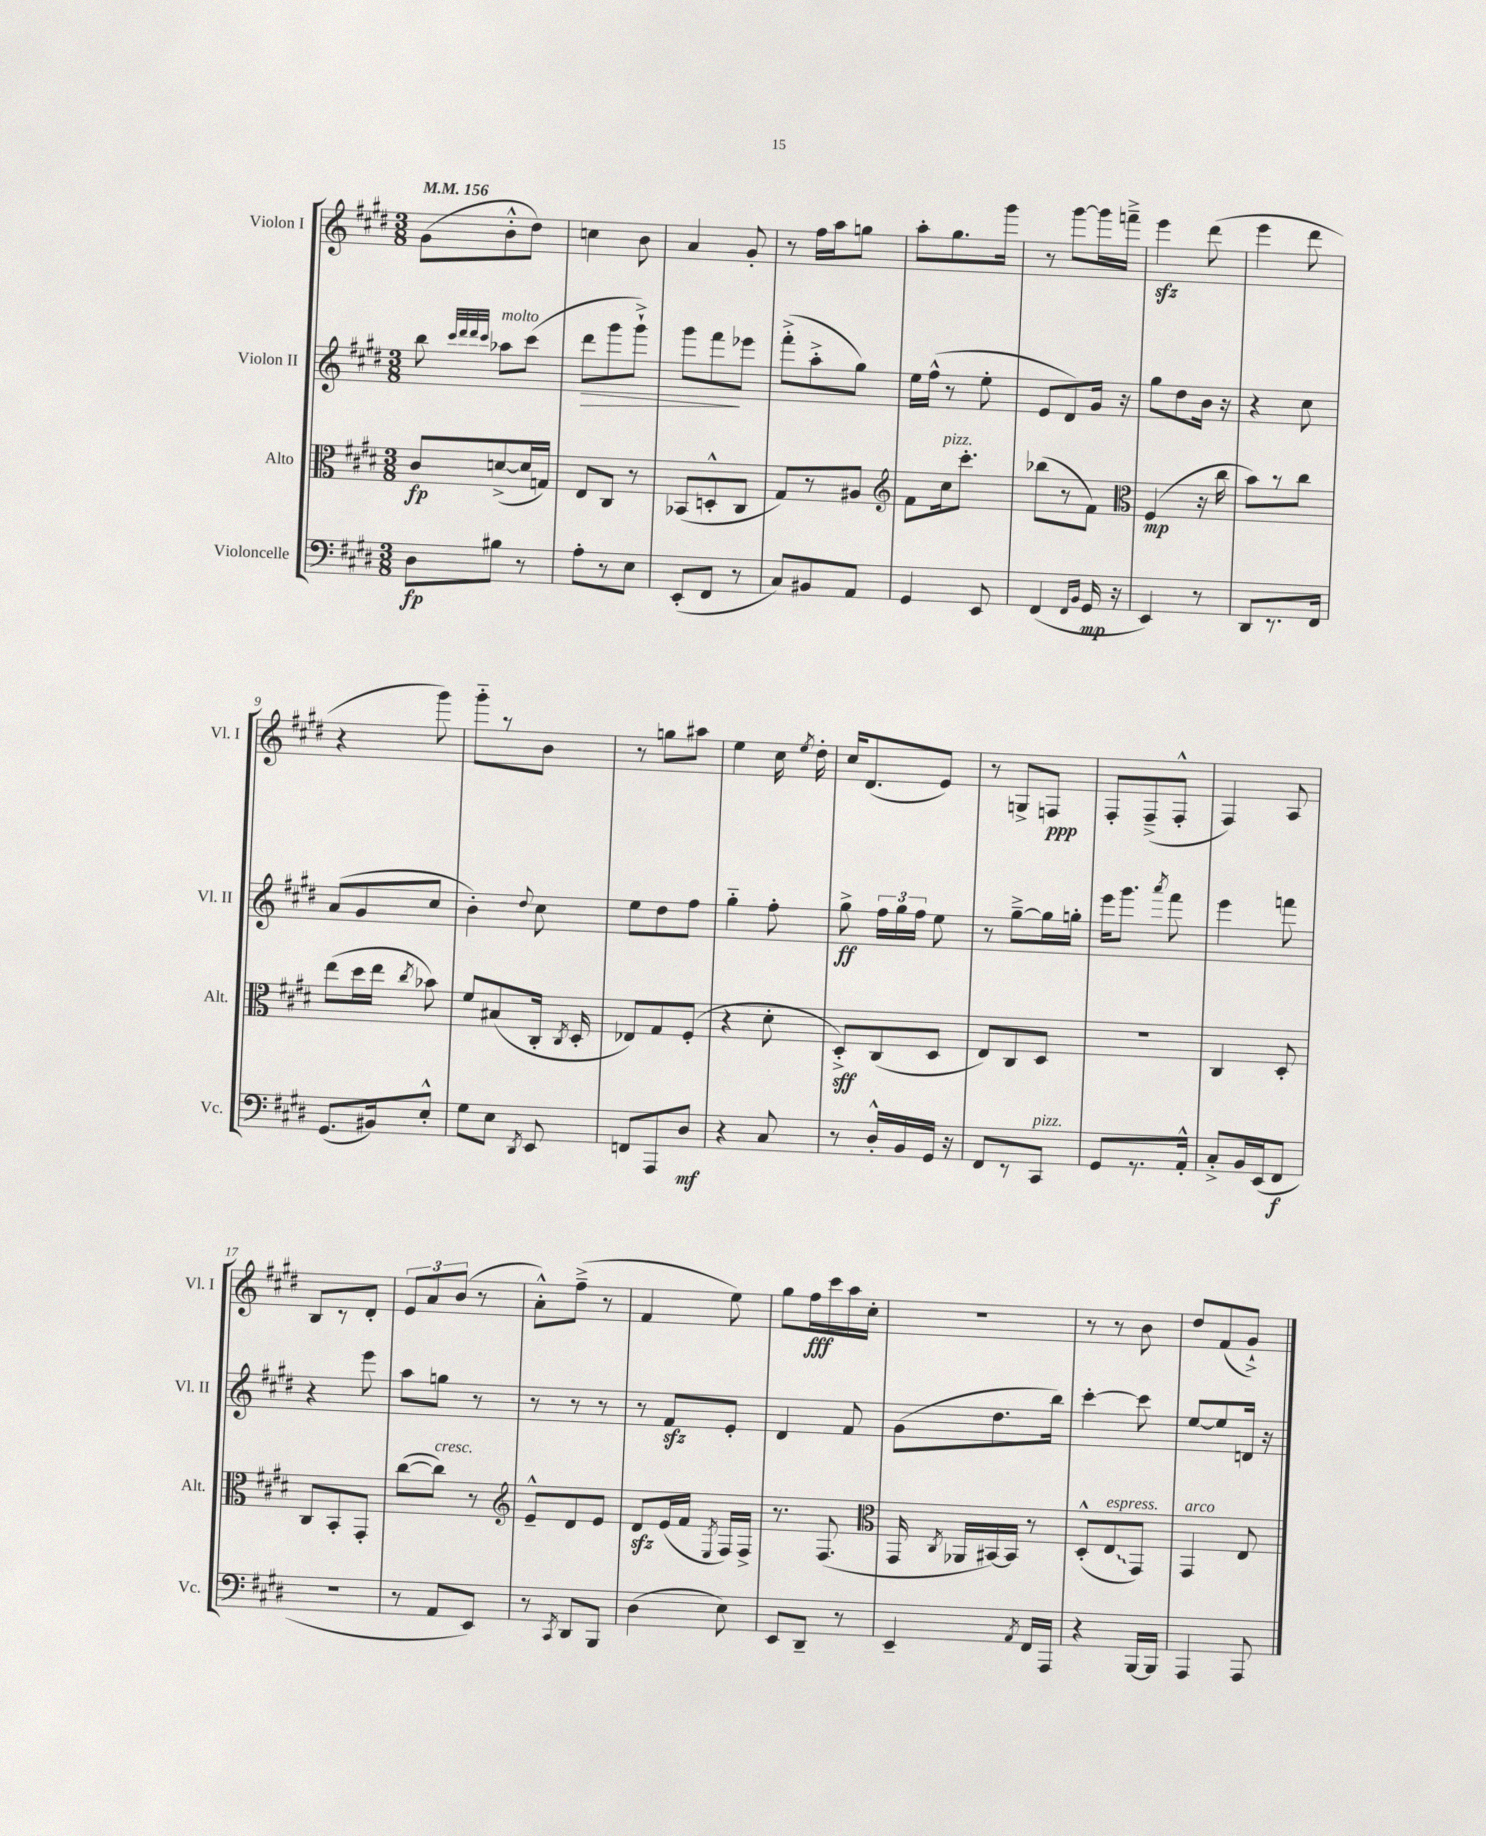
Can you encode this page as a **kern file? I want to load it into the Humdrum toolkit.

**kern	**kern	**kern	**kern
*staff4	*staff3	*staff2	*staff1
*clefF4	*clefC3	*clefG2	*clefG2
*k[f#c#g#d#]	*k[f#c#g#d#]	*k[f#c#g#d#]	*k[f#c#g#d#]
*M3/8	*M3/8	*M3/8	*M3/8
*MM156	*MM156	*MM156	*MM156
8D#	8c#	8bb	(8g#
.	.	32qqccc#	.
.	.	32qqddd#	.
.	.	32qqddd#	.
.	.	32qqccc#	.
8B#	([8d^	8aa-	8b'^^
8r	16d]	(8ccc#	8dd#)
.	16G)	.	.
=	=	=	=
8A'	8E	8ddd#	4cc
8r	8C#	8ggg#	.
8E	8r	8ggg#`^)	8b
=	=	=	=
(8EE'	(8BB-	8ggg#	4a
8FF#	8D'^^	8fff#	.
8r	8C#	8eee-	8g#'
=	=	=	=
8C#)	8G#)	(8fff#'^	8r
8BB#	8r	8aa'^	16ff#
.	.	.	16aa
8AA	8A#	8gg#)	8gg
=	=	=	=
*	*clefG2	*	*
4GG#	8f#	16ee	8aa'
.	.	(16ff#^^	.
.	16cc#	8r	8.gg#
.	8.ccc#'	.	.
8EE	.	8ee'	.
.	.	.	16ggg#
=	=	=	=
(4FF#	(8bb-	8e	8r
.	8r	8d#)	[8ggg#
16qqFF#	.	.	.
16qqBB	.	.	.
16GG#	8f#)	16g#	16ggg#]
16r	.	16r	16fff~^
=	=	=	=
*	*clefC3	*	*
4EE)	(4F#	8gg#	4eee
.	.	8dd#	.
8r	16r	16b	(8ddd#
.	16cc#	16r	.
=	=	=	=
8DD#	8b)	4r	4eee
8.r	8r	.	.
.	8cc#	8cc#	8ddd#
16FF#	.	.	.
=	=	=	=
(8.GG#	(8ee	(8a	4r
.	16dd#	8g#	.
16BB#)	16ee	.	.
.	8qcc#	.	.
8E'^^	8b-)	8cc#	8ggg#)
=	=	=	=
8G#	8f#	4b')	8ggg#'~
8E	(8B#	.	8r
8qDD#	.	8qqdd#	.
8EE	16C#'	8cc#	8b
.	8qC#	.	.
.	16D#'	.	.
=	=	=	=
8FF	8E-)	8ee	8r
8AAA	8G#	8dd#	8gg
8D#	(8F#'	8ff#	8aa#
=	=	=	=
4r	4r	4gg#'~	4ee
8C#	8d#'	8ff#'	16cc#
.	.	.	8qee
.	.	.	16dd#'
=	=	=	=
8r	8D#'^)	8gg#^	16cc#
.	.	.	(8.d#
16D#'^^	(8C#	24ff#	.
.	.	24gg#	.
16BB	.	.	.
.	.	24ff#	.
16GG#	8D#	8ee	8e)
16r	.	.	.
=	=	=	=
8FF#	8E)	8r	8r
8r	8C#	[8gg#~^	8G^
8CC#	8D#	16gg#]	8F
.	.	16gg'	.
=	=	=	=
8GG#	4.r	16eee	8F#'
.	.	8.ggg#	.
8.r	.	.	(8F#~^
.	.	8qaaa	.
.	.	8fff#	8F#'^^
16AA'^^	.	.	.
=	=	=	=
8C#'^	4C#	4eee	4F#)
16BB	.	.	.
(16EE	.	.	.
8FF#	8D#'	8fff	8A
=	=	=	=
4.r	8C#	4r	8B
.	8BB'	.	8r
.	8GG#'	8eee	8d#'
=	=	=	=
8r	([8cc#	8aa	12e
.	.	.	12a
8AA	8cc#])	8gg	.
.	.	.	(12b
8EE)	8r	8r	8r
=	=	=	=
*	*clefG2	*	*
8r	8e~^^	8r	8a'^^)
8qCC#	.	.	.
8DD#	8d#	8r	(8ff#~^
8BBB	8e	8r	8r
=	=	=	=
(4D#	8d#	8r	4f#
.	(16e	8f#	.
.	16f#	.	.
.	8qE	.	.
8E)	16F#)	8e'	8ee)
.	16F#^	.	.
=	=	=	=
8EE	8.r	4d#	8gg#
8DD#~	.	.	16ff#
.	(8.F#	.	16ccc#
8r	.	8f#	16aa
.	.	.	16cc#'
=	=	=	=
*	*clefC3	*	*
4EE~	16GG#	(8g#	4.r
.	8qC#	.	.
.	16AA-	.	.
.	[16BB#)	8.dd#	.
.	16BB#]	.	.
8qAA	.	.	.
16FF#	8r	.	.
16AAA	.	16bb)	.
=	=	=	=
4r	(8D#'^^	[4ccc#'	8r
.	8E	.	8r
[16BBB	8GG#)	8ccc#]	8b
16BBB]	.	.	.
=	=	=	=
4AAA	4GG#	[8ee	8dd#
.	.	8ee]	(8f#
8AAA	8E	16d	8g#`^)
.	.	16r	.
==	==	==	==
*-	*-	*-	*-
